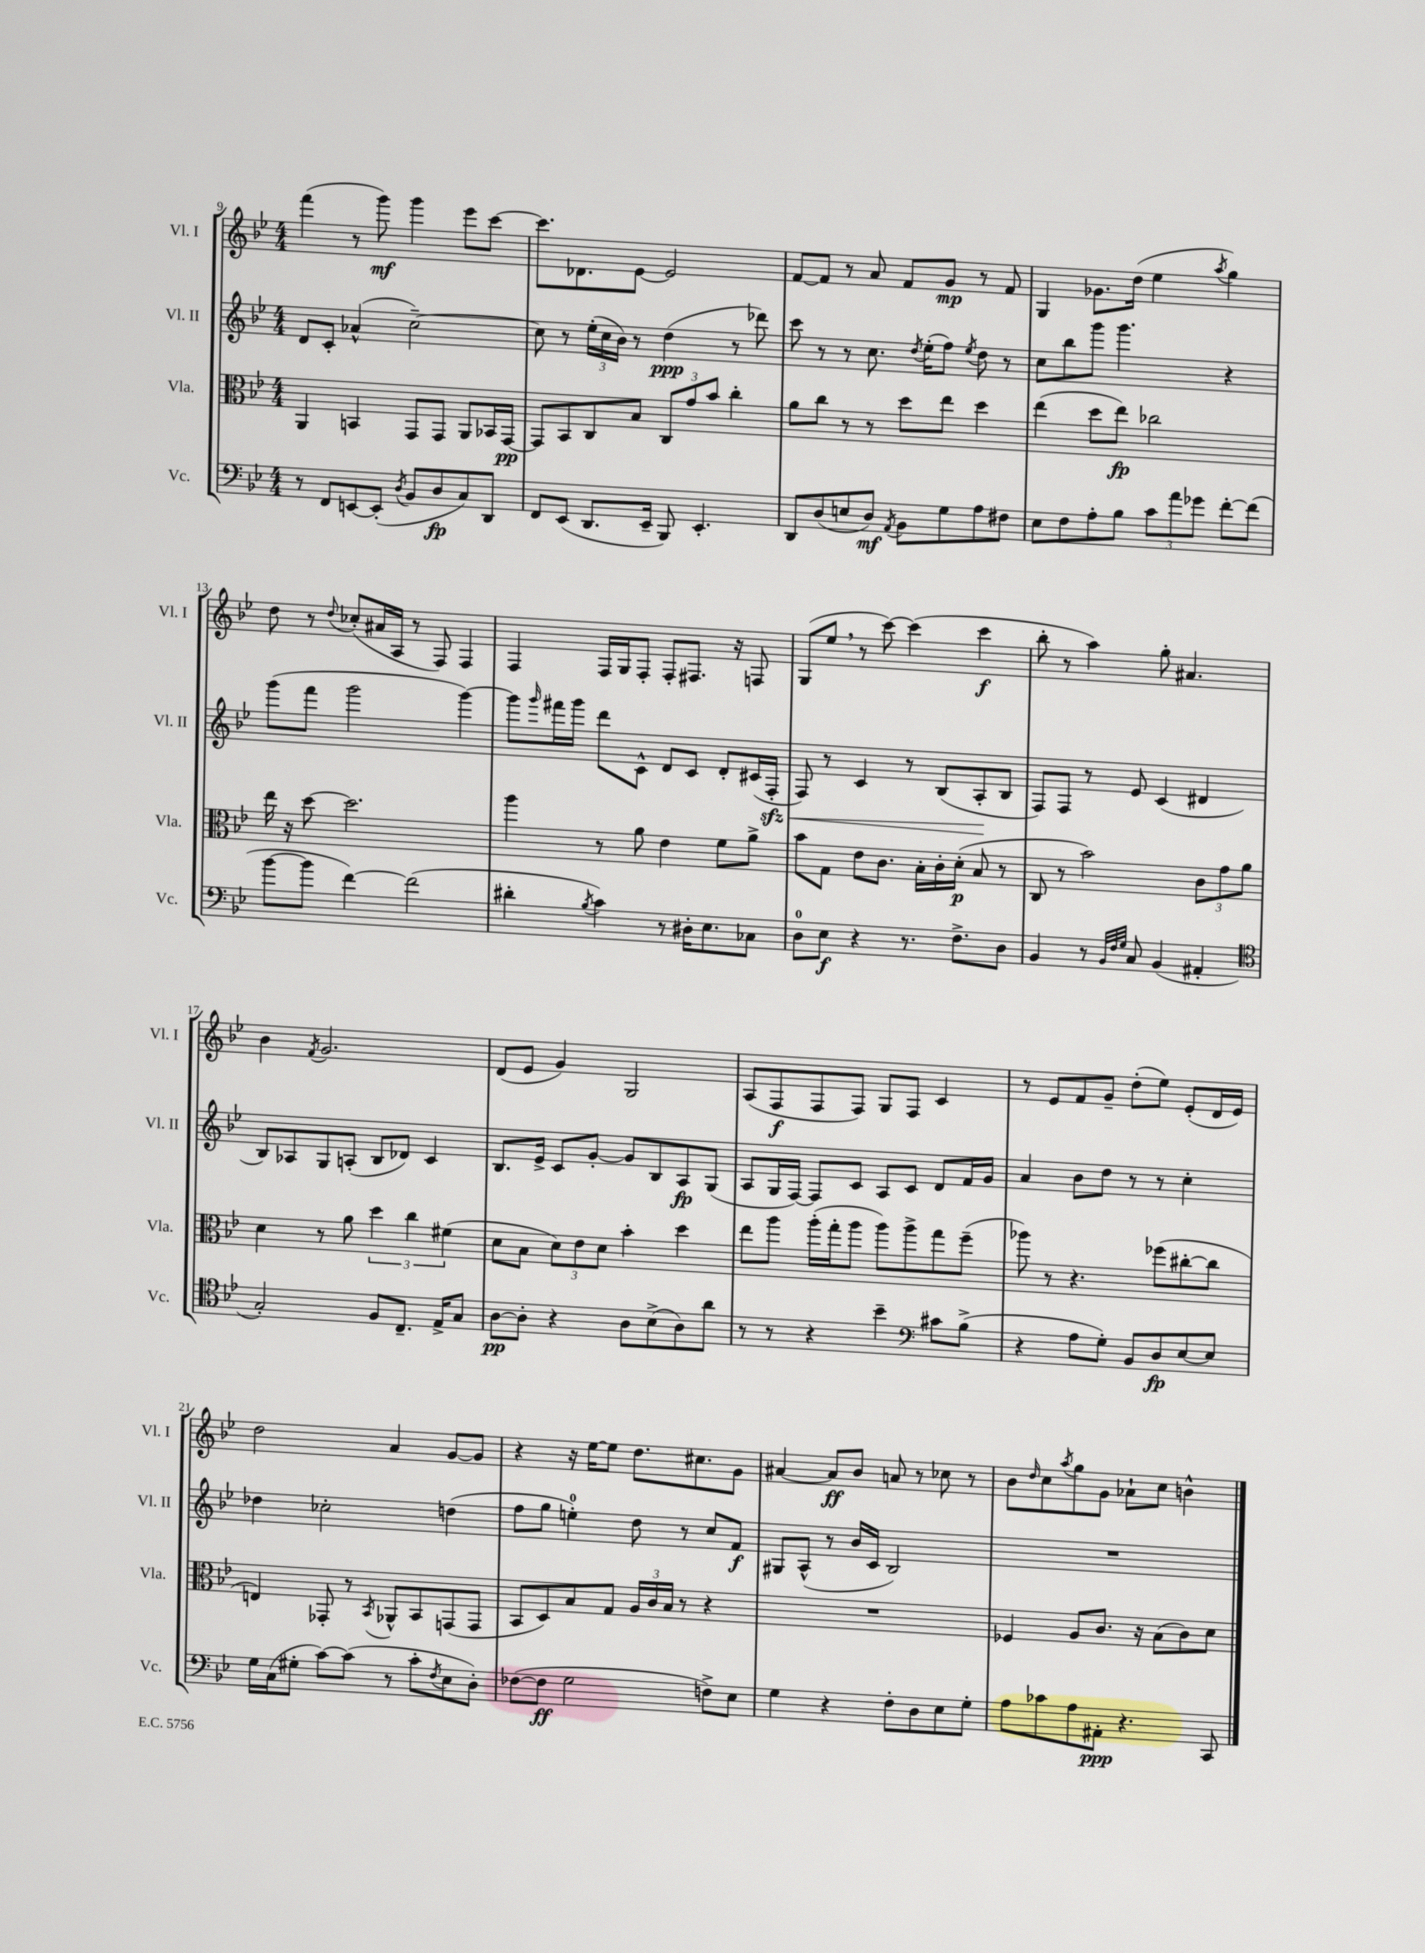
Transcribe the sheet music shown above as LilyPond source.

<<
\new StaffGroup <<
\new Staff = "s0" \with { instrumentName = "Vl. I" shortInstrumentName = "Vl. I" } {
    \clef treble \key bes \major \numericTimeSignature \time 4/4
    f'''4( r8 g'''8\mf) g'''4 ees'''8 c'''8~ |
    c'''8. des'8. ees'8~ ees'2 |
    f'8~ f'8 r8 a'8 f'8 g'8\mp r8 f'8 |
    g4 ges'8. d''16( ees''4 \acciaccatura { a''8 } g''4) |
    d''8 r8 \appoggiatura { d''8 } ces''8-.( ais'16 a16 r8 f8) f4 |
    f4 f16 g16 f8-. f8-. fis8. r16 f8 |
    g8( ees''8 \breathe r8 c'''8~) c'''4( c'''4\f |
    bes''8-. r8 a''4) g''8-. ais'4. |
    bes'4 \acciaccatura { f'8 } g'2. |
    d'8( ees'8 g'4) g2 |
    a8( f8\f f8 f8) g8 f8 c'4 |
    r8 ees'8 f'8 g'8-- d''8-.( ees''8) ees'8-.( d'16 ees'16) |
    d''2 a'4 g'8~ g'8 |
    r4 r16 ees''16~ ees''8 d''8. cis''8. g'8 |
    ais'4~ ais'8\ff bes'8 a'8 r8 ces''8 r8 |
    bes'8 \grace { d''16 } c''8 \acciaccatura { a''8 } g''8 g'8 aes'8-! c''8 b'4-^ \bar "|." |
}
\new Staff = "s1" \with { instrumentName = "Vl. II" shortInstrumentName = "Vl. II" } {
    \clef treble \key bes \major \numericTimeSignature \time 4/4
    d'8 c'8-. aes'4-^( c''2~--) |
    c''8 r8 \tuplet 3/2 { ees''16-.( c''16 bes'16) } r8 d''4\ppp( r8 des'''8) |
    c'''8 r8 r8 c''8. \acciaccatura { d''8 } ees''16-.( f''8) \acciaccatura { ees''8 } d''8 r8 |
    c''8 bes''8 g'''8 g'''4. r4 |
    g'''8( f'''8 g'''2 g'''4~) |
    g'''8 \grace { g'''16 } fis'''16 g'''16 d'''8 c'8-^ d'8 c'8 d'8-. cis'16( f16-.\sfz\< |
    f8) r8 c'4 r8 bes8( a8-.\! bes8 |
    f8) f8 r8 ees'8 c'4( dis'4 |
    bes8) aes8 g8 a8-.( bes8 des'8) c'4 |
    bes8. ees'16-> c'8 g'8~-. g'8 bes8 a8\fp g8( |
    a8 g16 f16~) f8 c'8 a8 c'8 d'8 f'16 g'16 |
    a'4 bes'8 d''8 r8 r8 c''4-. |
    des''4 ces''2-. d''4( |
    f''8 g''8 e''4-0-.) d''8 r8 c''8 f'8\f |
    gis8 a8-^( r8 bes'16 c'16 bes2) |
    R1 \bar "|." |
}
\new Staff = "s2" \with { instrumentName = "Vla." shortInstrumentName = "Vla." } {
    \clef alto \key bes \major \numericTimeSignature \time 4/4
    a,4 b,4 g,8 g,8 a,8 bes,16 g,16~\pp |
    g,8 bes,8 c8 bes8 \tuplet 3/2 { c8 g'8 bes'8 } c''4-. |
    a'8 c''8 r8 r8 d''8 ees''8 d''4 |
    ees''4( d''8 ees''8\fp) ces''2 |
    ees''16 r16 d''8~ d''2. |
    a''4 r8 a'8 ees'4 f'8 a'8-> |
    bes'8 g8 ees'8 c'8. bes16-. c'16-. d'16-.\p( bes8 r8 |
    c8 r8 bes'2) \tuplet 3/2 { c'8 g'8 a'8 } |
    d'4 r8 a'8 \tuplet 3/2 { d''4 c''4 fis'4( } |
    d'8 bes8 \tuplet 3/2 { d'8) ees'8 d'8 } bes'4-. d''4 |
    ees''8 a''8 a''16-.( g''16-. a''8 a''8) a''8-> g''8 f''8--( |
    aes''8) r8 r4. fes''8( cis''8~-. cis''8 |
    e4) ges,8-. r8 \acciaccatura { bes,8 } aes,8-^ bes,8 g,8( g,8 |
    bes,8 d8) bes8 g8 \tuplet 3/2 { a16 c'16 bes16 } r8 r4 |
    R1 |
    fes4 a8 c'8. r16 bes8( c'8) d'8 \bar "|." |
}
\new Staff = "s3" \with { instrumentName = "Vc." shortInstrumentName = "Vc." } {
    \clef bass \key bes \major \numericTimeSignature \time 4/4
    r8 f,8 e,8~ e,8-.( \acciaccatura { d8 } bes,8 d8\fp c8) d,8 |
    f,8 ees,8( d,8. ees,16-- bes,,8) ees,4.-. |
    d,8 d8( e8 d8\mf) \acciaccatura { a,8 } bes,8 g8 a8 fis8 |
    ees8 f8 a8-. bes8 \tuplet 3/2 { c'8 a'8 ges'8 } f'8~-. f'8( |
    bes'8~ bes'8 f'4~) f'2( |
    dis'4-. \acciaccatura { bes8 } c'4) r8 dis16-. ees8. ces8 |
    d8-0 ees8\f r4 r8. f8.-> d8 |
    bes,4 r8 \grace { bes,32 f32 g32 } c8 bes,4( ais,4-. |
    \clef tenor g2-.) f8 c8.-- ees16-> g8 |
    a8~\pp a8-. r4 a8 bes8->( a8) a'8 |
    r8 r8 r4 bes'4-- \clef bass cis'8 bes8->( |
    r4 a8 g8-.) bes,8 d8\fp ees8~ ees8 |
    g16 c16( gis8-. c'8~) c'8( r8 c'8-. \acciaccatura { f8 } ees8 d8-.) |
    fes8~( fes8\ff g2 f8->) ees8 |
    g4 r4 f8-. d8 ees8 g8-. |
    a8 ces'8 a8 ais,8-.\ppp r4. c,8 \bar "|." |
}
>>
>>
\layout { \context { \Score currentBarNumber = #9 } }
